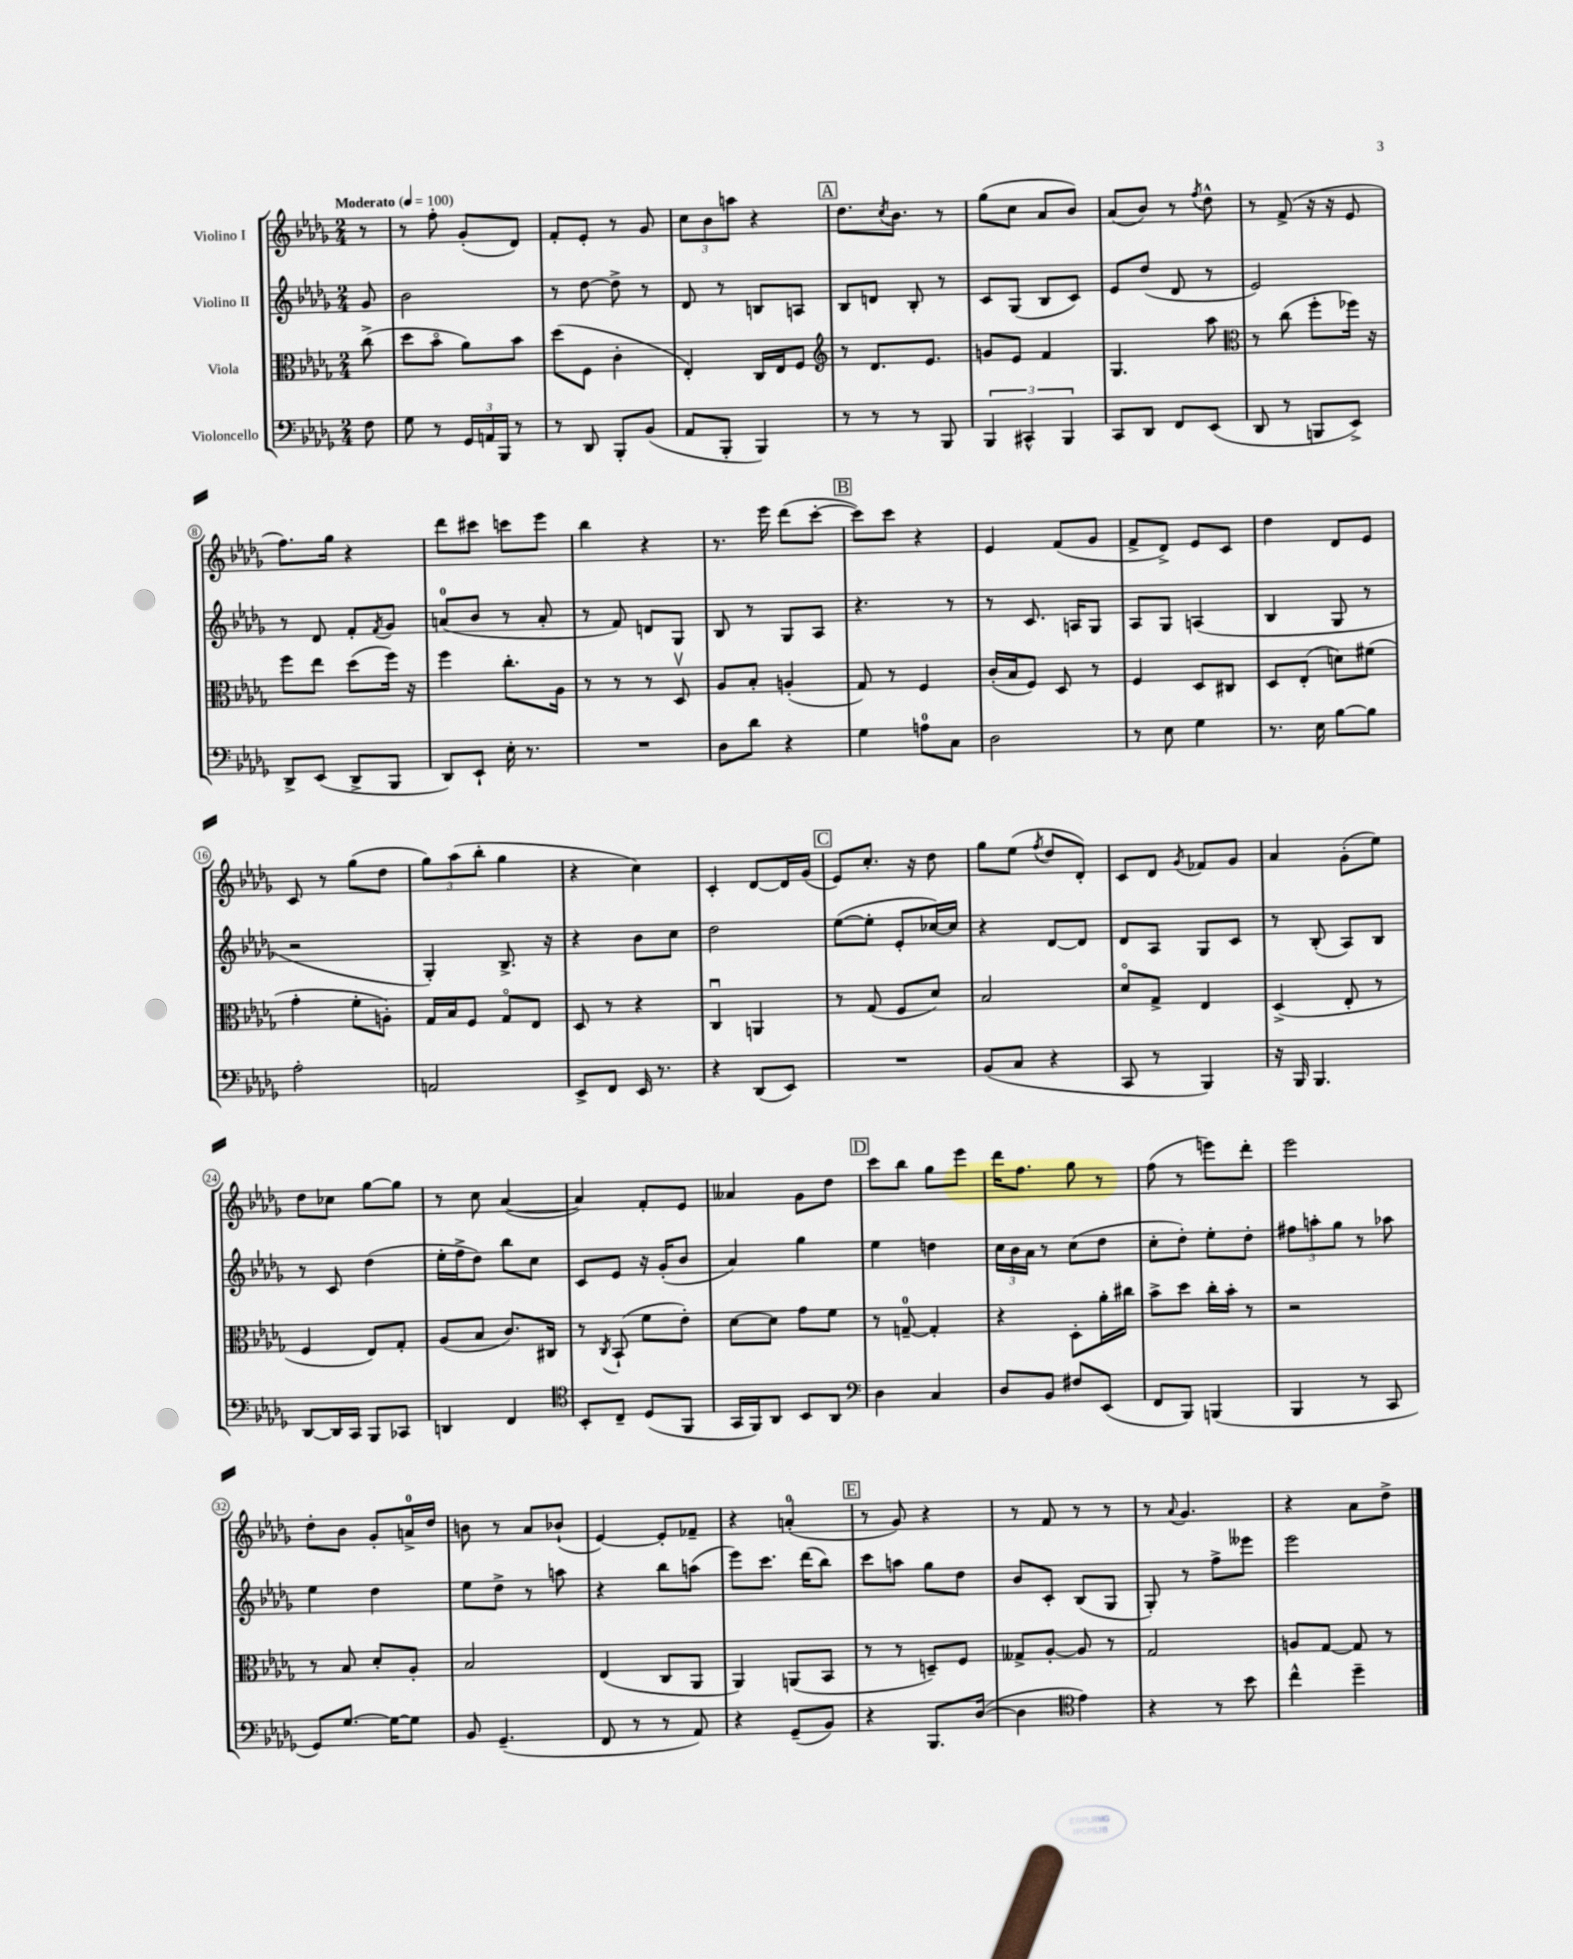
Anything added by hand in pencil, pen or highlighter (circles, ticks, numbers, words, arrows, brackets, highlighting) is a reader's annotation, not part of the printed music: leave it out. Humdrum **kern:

**kern	**kern	**kern	**kern
*staff4	*staff3	*staff2	*staff1
*clefF4	*clefC3	*clefG2	*clefG2
*k[b-e-a-d-g-]	*k[b-e-a-d-g-]	*k[b-e-a-d-g-]	*k[b-e-a-d-g-]
*M2/4	*M2/4	*M2/4	*M2/4
*MM100	*MM100	*MM100	*MM100
8F\	(8cc^\	8g-/	8r
=	=	=	=
8G-\	8dd-\L	2b-\	8r
8r	8b-o\J	.	8ff'\
24GG-/LL	8a-\L)	.	(8g-'/L
24AA/	.	.	.
24BBB-/JJ	.	.	.
8r	8b-\J	.	8d-/J)
=	=	=	=
8r	(8dd-\L	8r	8f'/L
8DD-/	8F\J	[8dd-\	8e-'/J
8BBB-'/L	4c'\	8dd-^\]	8r
(8BB-/J	.	8r	8g-/
=	=	=	=
8AA-/L	4E-'/)	8d-/	12cc\L
.	.	.	12b-\
8BBB-'/J	.	8r	.
.	.	.	12aa\J
4BBB-/)	16C/LL	8B/L	4r
.	16E-/J	.	.
.	8F/J	8A/J	.
=	=	=	=
*	*clefG2	*	*
8r	8r	8B-/L	8.dd-\L
8r	8.d-/L	8d/J	.
.	.	.	8qcc/
.	.	.	8.b-\J
8r	.	8B-'/	.
.	8.e-/J	.	.
8BBB-/	.	8r	8r
=	=	=	=
6BBB-/	8g/L	8c/L	(8gg-\L
.	8e-/J	(8G-/J	8cc\J
6CC#^^/	.	.	.
.	4f/	8B-/L	8a-/L
6BBB-/	.	.	.
.	.	8c/J)	8b-/J)
=	=	=	=
8CC/L	4.G-/	8e-/L	(8a-/L
8DD-/J	.	(8dd-/J	8b-/J)
8FF/L	.	8d-/	8r
.	.	.	8qff/
(8EE-/J	8aa-\	8r	8dd-^^\
=	=	=	=
*	*clefC3	*	*
8DD-/	8r	2e-/)	8r
8r	(8cc\	.	(8f^/
8BBB/L	8ff'\L	.	16r
.	.	.	16r
8EE-^/J)	16ff-\Jk)	.	8e-/
.	16r	.	.
=	=	=	=
8DD-^/L	8ff\L	8r	8.ff\L)
(8EE-/J	8ee-\J	8d-/	.
.	.	.	16gg-\Jk
8DD-^/L	(8dd-\L	8f'/L	4r
.	.	8qf/	.
8BBB-/J	16ff\Jk)	8g-/J	.
.	16r	.	.
=	=	=	=
8DD-/L)	4ff\	(8a/L	8ddd-\L
8EE-`/J	.	8b-/J	8ccc#\J
16E-'\	8.cc'\L	8r	8ccc\L
8.r	.	.	.
.	.	8a'/	8eee-\J
.	16A-\Jk	.	.
=	=	=	=
2r	8r	8r	4bb-\
.	8r	8f/)	.
.	8r	8d/L	4r
.	8D-v/	8G-/J	.
=	=	=	=
8D-\L	8A-/L	8B-/	8.r
8d-\J	8B-'/J	8r	.
.	.	.	16eee-\
4r	(4A'/	8G-/L	(8ddd-\L
.	.	8A-/J	[8ccc'\J
=	=	=	=
4G-\	8G-/)	4.r	8ccc\]L)
.	8r	.	8ccc\J
8A\L	4F/	.	4r
8C\J	.	8r	.
=	=	=	=
2D-\	(16c'/LL	8r	4e-/
.	16B-/J	.	.
.	8F/J)	8.c/	.
.	8D-/	.	(8f/L
.	.	16A/LK	.
.	8r	8G-/J	8g-/J
=	=	=	=
8r	4F/	8A-/L	8f^/L
8E-\	.	8G-/J	8d-^/J)
4G-\	8D-/L	(4A/	8e-/L
.	8C#/J	.	8c/J
=	=	=	=
8.r	8D-/L	4B-/	4dd-\
.	(8E-'/J	.	.
16E-\	.	.	.
[8B-\L	8d\L)	8G-/	8d-/L
8B-\]J	(8f#\J	8r	8e-/J
=	=	=	=
2A-'\	4g-'\	2r	8c/
.	.	.	8r
.	8f'\L	.	(8gg-\L
.	8A'\J)	.	8dd-\J
=	=	=	=
2AA/	16G-/LL	4G-'/)	12gg-\L)
.	16B-/J	.	.
.	.	.	(12aa-\
.	8F/J	.	.
.	.	.	12bb-'\J
.	8G-o/L	8.B-^/	4gg-\
.	8E-/J	.	.
.	.	16r	.
=	=	=	=
8EE-^/L	8D-/	4r	4r
8FF/J	8r	.	.
16EE-/	4r	8b-\L	4cc\)
8.r	.	.	.
.	.	8cc\J	.
=	=	=	=
4r	4Cu/	2dd-\	4c'/
(8DD-/L	4AA/	.	[8d-/L
8EE-/J)	.	.	16d-/]L
.	.	.	(16g-/JJ
=	=	=	=
2r	8r	([8ee-\L	8e-/L)
.	(8G-/	8ee-'\]J	8.cc'/J
.	8F/L	8e-'/L	.
.	.	.	16r
.	8d-/J)	[16cc-/L)	8dd-\
.	.	16cc-/]JJ	.
=	=	=	=
(8BB-/L	2B-/	4r	8gg-\L
8C/J	.	.	(8ee-\J
.	.	.	8qff/
4r	.	[8d-/L	8dd-/L
.	.	8d-/]J	8d-'/J)
=	=	=	=
8CC/	8d-o/L	8d-/L	8c/L
8r	8G-^/J	8A-/J	8d-/J
.	.	.	8qg-/
4BBB-/)	4E-/	8G-/L	8f-/L
.	.	8c/J	8g-/J
=	=	=	=
16r	(4D-^/	8r	4a-/
16BBB-/	.	.	.
4.BBB-/	.	(8B-'/	.
.	8E-'/	8A-/L)	(8g-'\L
.	8r	8B-/J	8ee-\J)
=	=	=	=
[8DD-/L	4F/	8r	8dd-\L
16DD-/]L	.	8c/	8cc-\J
16CC/JJ	.	.	.
8BBB-/L	8E-/L)	(4dd-\	[8gg-\L
8CC-/J	8G-'/J	.	8gg-\]J
=	=	=	=
4DD/	(8A-/L	16ee-'\LL	8r
.	.	16ff^\J	.
.	8B-/J	8dd-\J)	8cc\
4FF/	8.c/L)	8bb-\L	([4a-/
.	.	8cc\J	.
.	16C#/Jk	.	.
=	=	=	=
*clefC4	*	*	*
8BB-'/L	8r	8c/L	4a-/])
.	8qC/	.	.
8C~/J	(8BB-`/	8e-/J	.
(8D-/L	8f\L	16r	8f'/L
.	.	(16g-'/LK	.
8FF/J	8e-'\J)	8b-/J	8e-/J
=	=	=	=
16GG-/LL	[8d-\L	4a-/)	4a--/
16FF/J)	.	.	.
8AA-/J	8d-\]J	.	.
8BB-/L	8g-\L	4gg-\	8g-\L
8AA-/J	8f\J	.	8dd-\J
=	=	=	=
*clefF4	*	*	*
4D-\	8r	4ee-\	8ccc\L
.	[8G~/	.	8bb-\J
4C/	4G'/]	4dd\	8gg-\L
.	.	.	8eee-\J
=	=	=	=
8D-/L	4r	24cc\LL	16ddd-\LK
.	.	24b-\	.
.	.	.	8.ff\J
.	.	24a-\JJ	.
8BB-/J	.	8r	.
8F#/L	8D-'\L	(8cc\L	8gg-\
(8EE-/J	16a-'\L	8dd-\J	8r
.	16cc#\JJ	.	.
=	=	=	=
8FF/L	8b-^\L	8cc'\L	(8ff\
8BBB-/J)	8dd-\J	8dd-'\J)	8r
(4BBB/	16cc'\LL	8ee-'\L	8eee\L)
.	16b-'\JJ	.	.
.	8r	8dd-'\J	8ddd-'\J
=	=	=	=
4BBB-/	2r	12ff#\L	2eee-\
.	.	12aa'\	.
.	.	12gg-\J	.
8r	.	8r	.
8CC/	.	8aa-\	.
=	=	=	=
8GG-/L)	8r	4ee-\	8dd-'\L
[8.G-/J	8B-/	.	8b-\J
.	8d-'/L	4dd-\	8g-'/L
16G-\_LK	.	.	.
8G-\]J	8A-'/J	.	16a^/L
.	.	.	16dd-/JJ
=	=	=	=
8BB-/	2B-/	8ee-\L	8b\
(4.GG-~/	.	8dd-^\J	8r
.	.	8r	8a-/L
.	.	8aa\	(8b-`/J
=	=	=	=
8FF/	(4E-/	4r	[4e-/)
8r	.	.	.
8r	8C/L	8bb-\L	8e-'/]L
8AA-/)	8AA-/J	(8aa\J	8f-~/J
=	=	=	=
4r	4AA-/)	8eee-\L)	4r
.	.	8.ccc\J	.
(8GG-~/L	(8AA/L	.	(4a'/
.	.	(16ddd-\LK	.
8BB-/J)	8BB-/J	8bb-\J)	.
=	=	=	=
4r	8r	8ccc\L	8r
.	8r	8aa\J	8g-/)
8.BBB-/L	8D~/L)	8gg-\L	4r
.	8F/J	8dd-\J	.
([16D-/Jk	.	.	.
=	=	=	=
4D-\]	8G--^/L	8b-/L	8r
.	[8A-'/J	8c'/J	8f/
*clefC4	*	*	*
4e-\)	8A-/]	(8B-/L	8r
.	8r	8G-/J	8r
=	=	=	=
4r	2G-/	8G-'/)	8r
.	.	.	8qqa-/
.	.	8r	4.g-/
8r	.	8ff^\L	.
8b-\	.	8eee--\J	.
=	=	=	=
4cc^^\	8A/L	2eee-\	4r
.	[8G-/J	.	.
4dd-~\	8G-/]	.	8a-\L
.	8r	.	8dd-^\J
==	==	==	==
*-	*-	*-	*-
